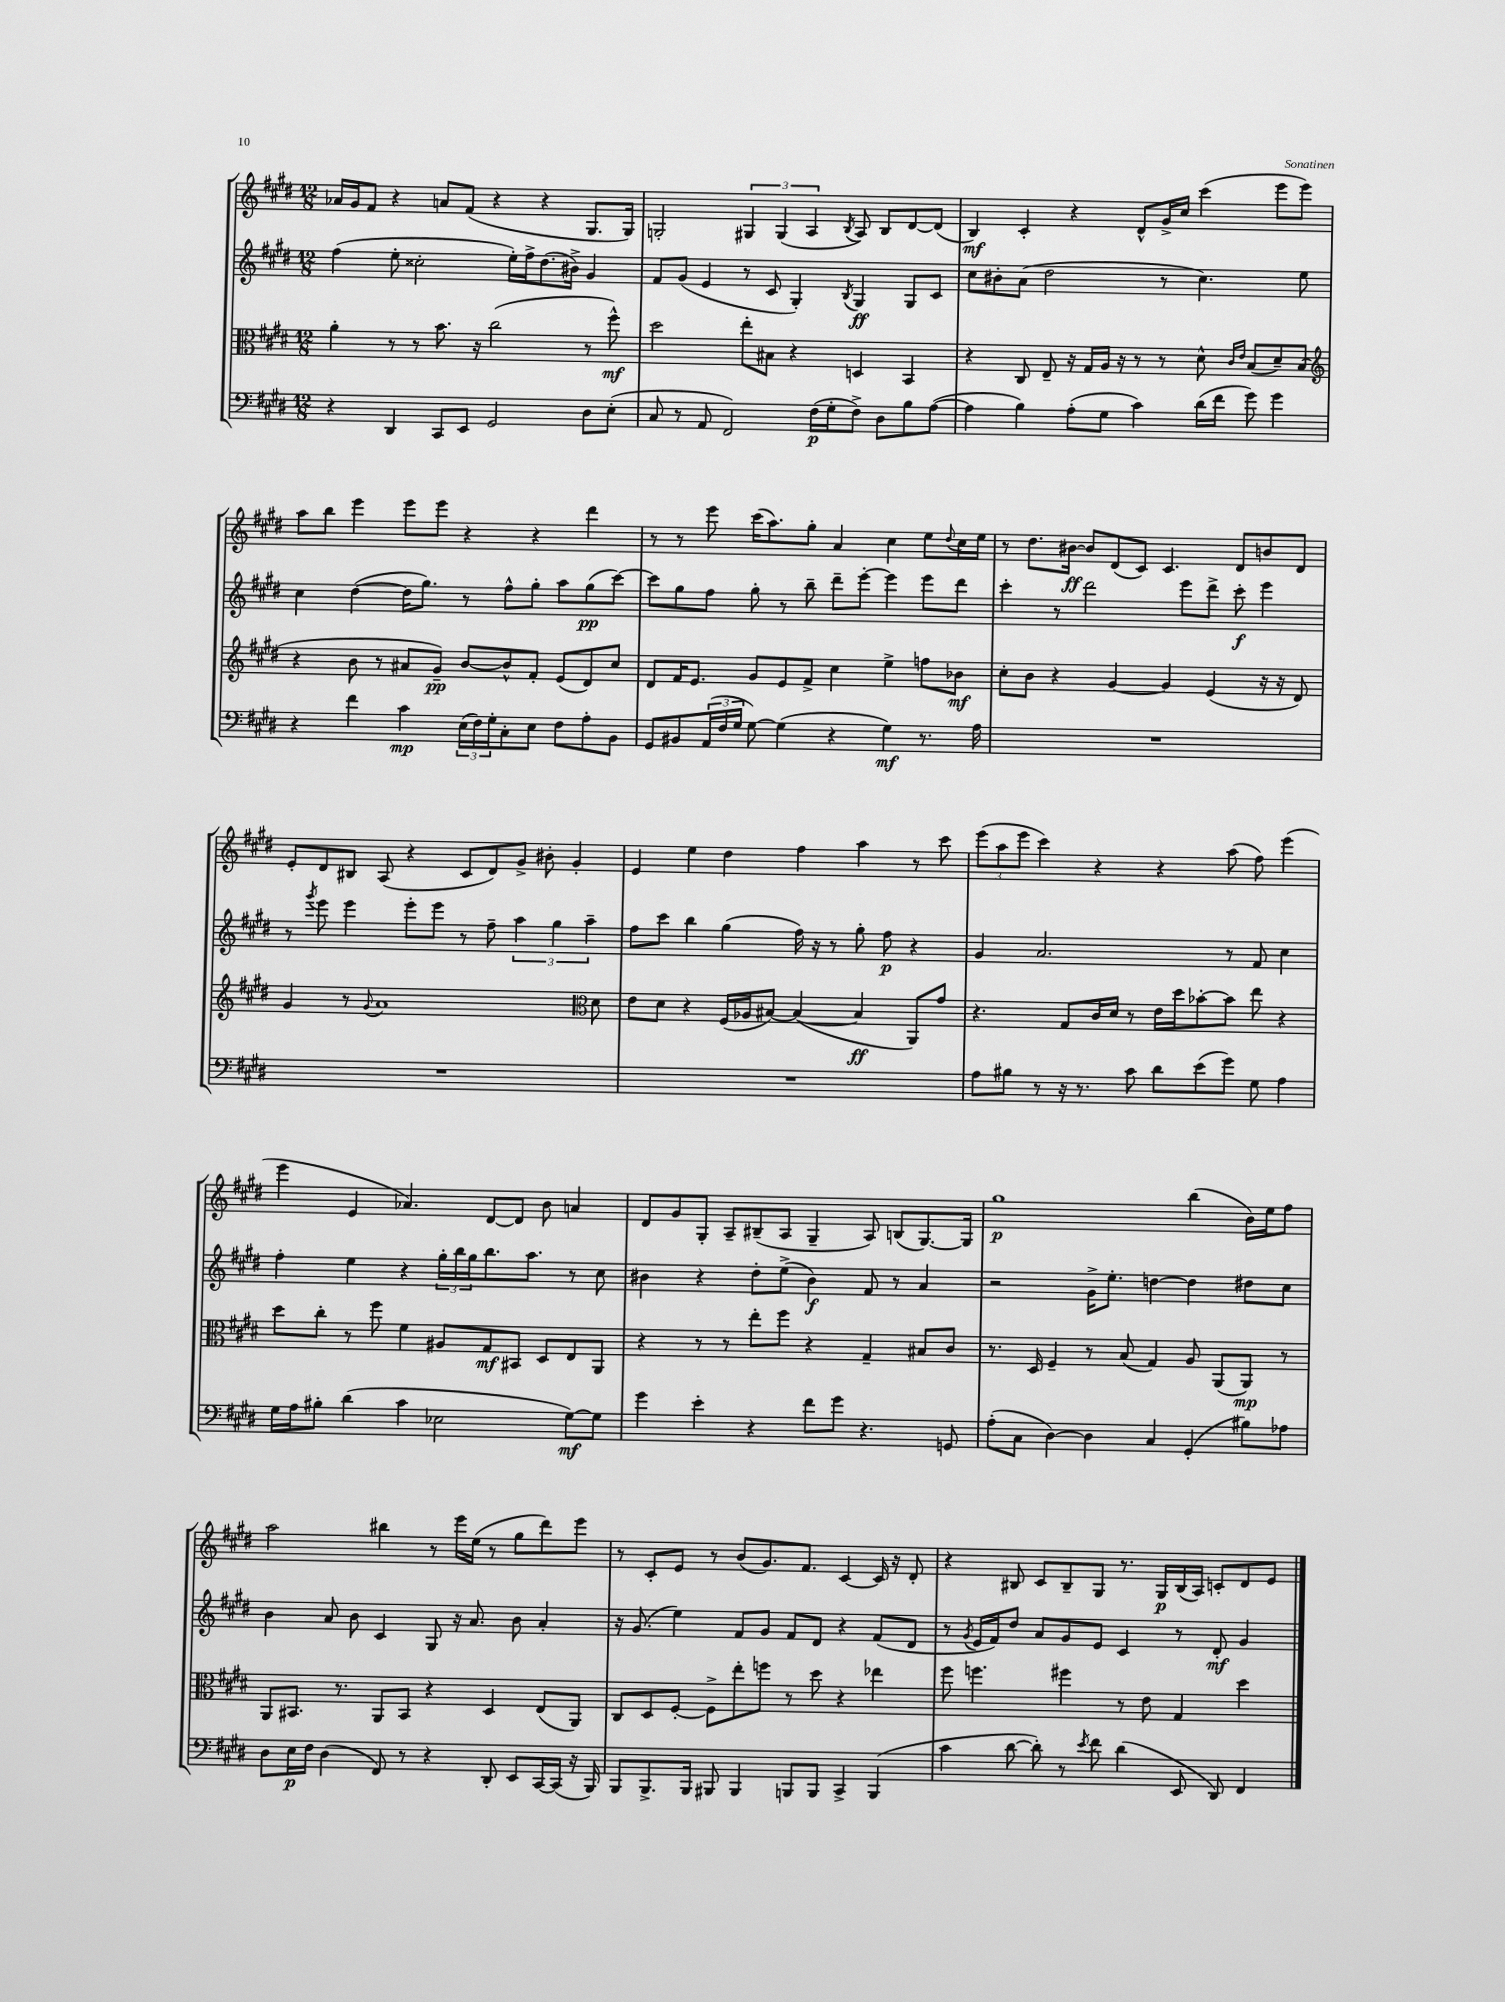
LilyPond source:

<<
\new StaffGroup <<
\new Staff = "s0" {
    \clef treble \key e \major \numericTimeSignature \time 12/8
    aes'16 gis'16 fis'8 r4 a'8 fis'8( r4 r4 gis8. gis16) |
    g2-. \tuplet 3/2 { gis4 gis4( a4 } \acciaccatura { b8 } a8) b8 dis'8~ dis'8( |
    b4\mf) cis'4-. r4 dis'8-^ gis'16-> cis''16 cis'''4( e'''8 e'''8) |
    a''8 b''8 e'''4 e'''8 e'''8 r4 r4 dis'''4 |
    r8 r8 e'''8 cis'''16( a''8.) gis''8-. a'4 cis''4 e''8 \appoggiatura { dis''8 } cis''16 e''16 |
    r8 dis''8. bis'16~\ff bis'8 dis'8( cis'8) cis'4. dis'8 b'8 dis'8 |
    e'8-. dis'8 bis8 a8( r4 cis'8 dis'8) gis'8-> bis'8-. gis'4-. |
    e'4 e''4 dis''4 fis''4 a''4 r8 cis'''8 |
    \tuplet 3/2 { e'''8( a''8 e'''8 } cis'''4) r4 r4 a''8( fis''8) e'''4( |
    e'''4 e'4 aes'4.) dis'8~ dis'8 b'8 a'4 |
    dis'8 gis'8 gis8-. a8-- bis8--( a8 gis4-- a8) b8( gis8.~) gis16 |
    gis''1\p b''4( b'16) e''16 fis''8 |
    a''2 bis''4 r8 e'''16 e''16( r8 gis''8 dis'''8) e'''8 |
    r8 cis'8-. e'8 r8 b'8( gis'8.) fis'8. cis'4~ cis'16 r16 dis'8-. |
    r4 bis8 cis'8 bis8-- gis8 r8. gis16\p bis16( a16) c'8-. dis'8 e'8 \bar "|." |
}
\new Staff = "s1" {
    \clef treble \key e \major \numericTimeSignature \time 12/8
    fis''4( e''8-. cisis''2-. e''16-.) fis''16-> dis''8.( bis'16->) gis'4 |
    fis'8 gis'8( e'4 r8 cis'8 gis4-.) \acciaccatura { b8 } gis4\ff gis8 cis'8 |
    cis''8 bis'8-. a'8( dis''2 r8 cis''4.) e''8 |
    cis''4 dis''4~( dis''16 gis''8.) r8 fis''8-^ gis''8-. a''8 gis''8\pp( cis'''8~) |
    cis'''8 gis''8 fis''8 gis''8-. r8 b''8-- dis'''8-- e'''8~-. e'''4 e'''8 dis'''8 |
    cis'''4-. r8 dis'''2 e'''8 dis'''8-> cis'''8-.\f e'''4 |
    r8 \acciaccatura { gis'''8 } e'''8 e'''4 e'''8-. e'''8 r8 fis''8-- \tuplet 3/2 { a''4 gis''4 a''4-- } |
    fis''8 cis'''8 b''4 gis''4( fis''16) r16 r8 gis''8-. fis''8\p r4 |
    gis'4 a'2. r8 fis'8 cis''4 |
    fis''4-. e''4 r4 \tuplet 3/2 { gis''16-. b''16 gis''16 } b''8. a''8. r8 cis''8 |
    bis'4 r4 dis''8-. e''8->( bis'4\f) fis'8 r8 a'4 |
    r2 gis'16-> e''8.-. d''4~ d''4 dis''8 cis''8 |
    b'4 a'8 b'8 cis'4 gis8 r16 a'8. b'8 a'4-. |
    r16 gis'8.( e''4) fis'8 gis'8 fis'8 dis'8 r4 fis'8( dis'8 |
    r8 \acciaccatura { gis'8 } e'16 fis'16) dis''8 a'8 gis'8 e'8 cis'4 r8 dis'8-.\mf gis'4 \bar "|." |
}
\new Staff = "s2" {
    \clef alto \key e \major \numericTimeSignature \time 12/8
    a'4-. r8 r8 b'8. r16 cis''2( r8 fis''8-^\mf) |
    dis''2 e''8-. bis8 r4 d4 b,4 |
    r4 cis8 e8-- r16 gis16 a16 r16 r8 r8 dis'8-^ \grace { cis'16 e'16 } b8( dis'8--) b8( |
    \clef treble r4 b'8 r8 ais'8 gis'8--\pp) b'8~ b'8-^ fis'8-. e'8( dis'8) cis''8 |
    dis'8 fis'16 e'8. gis'8 e'8 fis'8-> cis''4 e''4-> f''8 bes'8\mf |
    cis''8-. b'8 r4 gis'4~ gis'4 e'4( r16 r16 dis'8) |
    gis'4 r8 \appoggiatura { gis'8 } a'1 \clef alto dis'8 |
    e'8 dis'8 r4 fis16( aes16 bis8~) bis4~( bis4\ff a,8) gis'8 |
    r4. gis8 cis'16 dis'16 r8 e'16 dis''16 bes'8~-. bes'8 e''8 r4 |
    dis''8 cis''8-. r8 fis''8 fis'4 ais8 gis8\mf bis,8 dis8 e8 a,8 |
    r4 r8 r8 e''8-. fis''8 r4 gis4-- bis8 cis'8 |
    r8. dis16 fis4-- r8 b8( gis4) a8 a,8( a,8\mp) r8 |
    a,8 bis,8. r8. a,8 bis,8 r4 dis4 e8( a,8) |
    cis8 dis8 fis8~-. fis8-> e''8-. f''8 r8 dis''8 r4 ees''4 |
    fis''8 f''4. fis''4 r8 e'8 gis4 dis''4 \bar "|." |
}
\new Staff = "s3" {
    \clef bass \key e \major \numericTimeSignature \time 12/8
    r4 dis,4 cis,8 e,8 gis,2 dis8 e8-.( |
    cis8 r8 a,8 fis,2) fis16\p( gis16-. fis8->) dis8 b8 a8~( |
    a4 b4) a8-.( gis8 cis'4) dis'16( fis'16 gis'8) gis'4 |
    r4 fis'4 cis'4\mp \tuplet 3/2 { e16( fis16) gis16-. } cis8-. e8 fis8 a8-. b,8 |
    gis,8 bis,8 \tuplet 3/2 { a,16( fis16 gis16 } gis8~) gis4( r4 gis4\mf) r8. a16 |
    R1. |
    R1. |
    R1. |
    a8 bis8 r8 r16 r8. cis'8 dis'8 e'8( gis'8) gis8 a4 |
    gis16 a16 bis8-. dis'4( cis'4 ees2 gis8~\mf) gis8 |
    gis'4 e'4-. r4 fis'8 gis'8 r4. g,8 |
    a8-.( cis8 dis4~) dis4 cis4 gis,4-.( bis8) aes8 |
    dis8 e16\p fis16 dis4( fis,8) r8 r4 dis,8-. e,8 cis,16~ cis,16( r16 b,,16) |
    b,,8 b,,8.-> b,,16 bis,,8 bis,,4 b,,8 b,,8 cis,4-> b,,4( |
    cis'4 dis'8~ dis'8-.) r8 \acciaccatura { e'8 } fis'8 dis'4( e,8 dis,8) fis,4 \bar "|." |
}
>>
>>
\layout { \context { \Score \remove "Bar_number_engraver" } }
